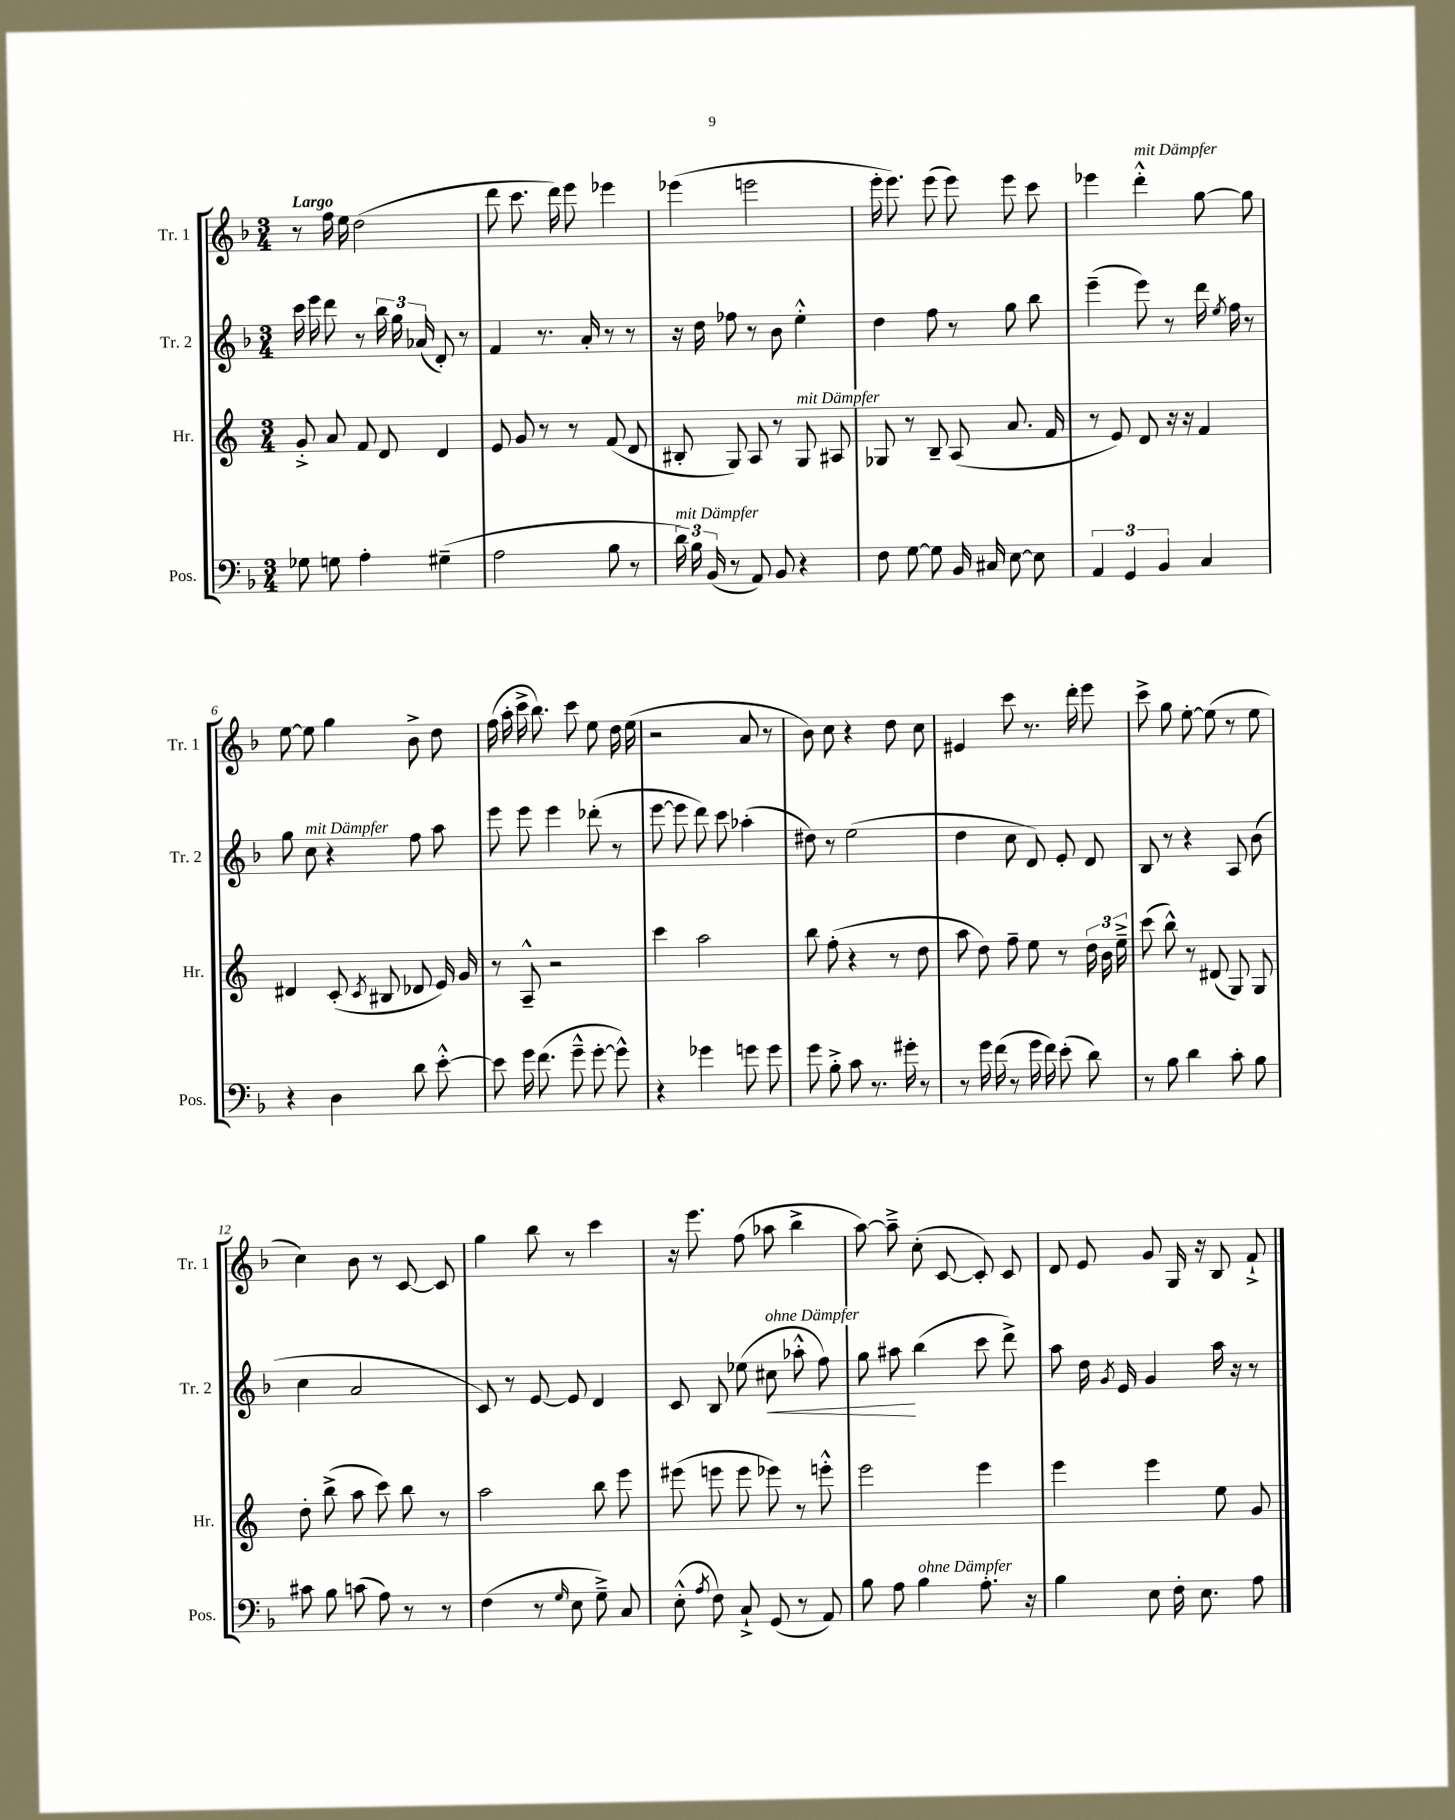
<<
\new StaffGroup <<
\new Staff = "s0" \with { instrumentName = "Tr. 1" shortInstrumentName = "Tr. 1" } {
    \clef treble \key f \major \numericTimeSignature \time 3/4 \tempo "Largo"
    \autoBeamOff r8 f''16 e''16 d''2( |
    d'''8 c'''8. d'''16) e'''8 ees'''4 |
    ees'''4( e'''2 |
    e'''16-. e'''8.) e'''8( e'''8) e'''8 c'''8 |
    ees'''4 d'''4-.-^^\markup { \italic "mit Dämpfer" } g''8~ g''8 |
    e''8~ e''8 g''4 bes'8-> d''8 |
    f''16( a''16-. c'''16-> bes''8.) c'''8 e''8 d''16 e''16( |
    r2 a'8 r8 |
    bes'8) c''8 r4 d''8 c''8 |
    eis'4 c'''8 r8. d'''16-. e'''8 |
    c'''8-> g''8 e''8~-. e''8( r8 e''8 |
    c''4) bes'8 r8 c'8~ c'8 |
    g''4 bes''8 r8 c'''4 |
    r16 e'''8. f''8( aes''8 bes''4-> |
    a''8~) a''8---> c''8-.( c'8~ c'8-.) c'8 |
    d'8 e'8 g'8 g16 r16 bes8 f'8-!-> \bar "|." |
}
\new Staff = "s1" \with { instrumentName = "Tr. 2" shortInstrumentName = "Tr. 2" } {
    \clef treble \key f \major \numericTimeSignature \time 3/4
    \autoBeamOff c'''16 e'''16 d'''8 r8 \tuplet 3/2 { bes''16 g''16 aes'16( } d'8-.) r8 |
    f'4 r8. a'16-. r8 r8 |
    r16 d''16 fes''8 r8 bes'8 e''4-.-^ |
    d''4 f''8 r8 g''8 bes''8 |
    e'''4--( e'''8) r8 d'''16 \acciaccatura { e''8 } f''16 r8 |
    g''8 c''8^\markup { \italic "mit Dämpfer" } r4 f''8 a''8 |
    e'''8 e'''8 e'''4 des'''8-.( r8 |
    e'''8~ e'''8 d'''8) c'''8 aes''4-.( |
    dis''8) r8 e''2( |
    d''4 c''8 d'8) e'8-. d'8 |
    bes8 r8 r4 a8 bes'8( |
    c''4 a'2 |
    c'8) r8 e'8~ e'8 d'4 |
    c'8 bes8 ees''8( cis''8\<^\markup { \italic "ohne Dämpfer" } aes''8-.-^ f''8) |
    g''8 ais''8\! bes''4( c'''8 d'''8->) |
    a''8 d''16 \acciaccatura { g'8 } e'16 g'4 a''16 r16 r8 \bar "|." |
}
\new Staff = "s2" \with { instrumentName = "Hr." shortInstrumentName = "Hr." } {
    \clef treble \key c \major \numericTimeSignature \time 3/4
    \autoBeamOff g'8-.-> a'8 f'8 d'8 d'4 |
    e'8 g'8 r8 r8 f'8( d'8 |
    bis8-. g8) a8 r8 g8^\markup { \italic "mit Dämpfer" } ais8 |
    ges8 r8 b8-- a8( a'8. f'16 |
    r8 e'8) d'8 r16 r16 f'4 |
    dis'4 c'8-.( \acciaccatura { c'8 } bis8 des'8 e'16) g'16 |
    r8 a8---^ r2 |
    c'''4 a''2 |
    b''8 f''8-.( r4 r8 d''8 |
    a''8 d''8) f''8-- e''8 r8 \tuplet 3/2 { d''16 b'16 e''16---> } |
    c'''8( b''8-^) r8 dis'8( g8) g8 |
    d''8-. b''8->( a''8 c'''8) b''8 r8 |
    a''2 b''8 e'''8 |
    eis'''8( e'''8 e'''8 ees'''8) r8 e'''8-.-^ |
    e'''2 e'''4 |
    e'''4 e'''4 e''8 g'8 \bar "|." |
}
\new Staff = "s3" \with { instrumentName = "Pos." shortInstrumentName = "Pos." } {
    \clef bass \key f \major \numericTimeSignature \time 3/4
    \autoBeamOff ges8 g8 a4-. gis4--( |
    a2 bes8 r8 |
    \tuplet 3/2 { d'16^\markup { \italic "mit Dämpfer" }) bes16 bes,16( } r8 a,8) bes,8 r4 |
    f8 g8~ g8 bes,16 cis16 e8~ e8 |
    \tuplet 3/2 { a,4 g,4 bes,4 } c4 |
    r4 d4 d'8 e'8~-.-^ |
    e'8 g'16 f'8.( g'8---^ g'8~-. g'8-^) |
    r4 ges'4 g'8 g'8 |
    g'8 bes8-.-> c'8 r8. gis'16-. r8 |
    r8 g'16 f'16( r8 g'16 f'16) e'8-.( d'8) |
    r8 bes8 d'4 c'8-. bes8 |
    cis'8 bes8 c'8( a8) r8 r8 |
    f4( r8 \grace { g16 } e8 g8--->) c8 |
    e8-.-^( \acciaccatura { a8 } f8) c8-!-> g,8( r8 a,8) |
    bes8 a8 bes4^\markup { \italic "ohne Dämpfer" } a8.-. r16 |
    bes4 e8 f16-. e8. a8 \bar "|." |
}
>>
>>
